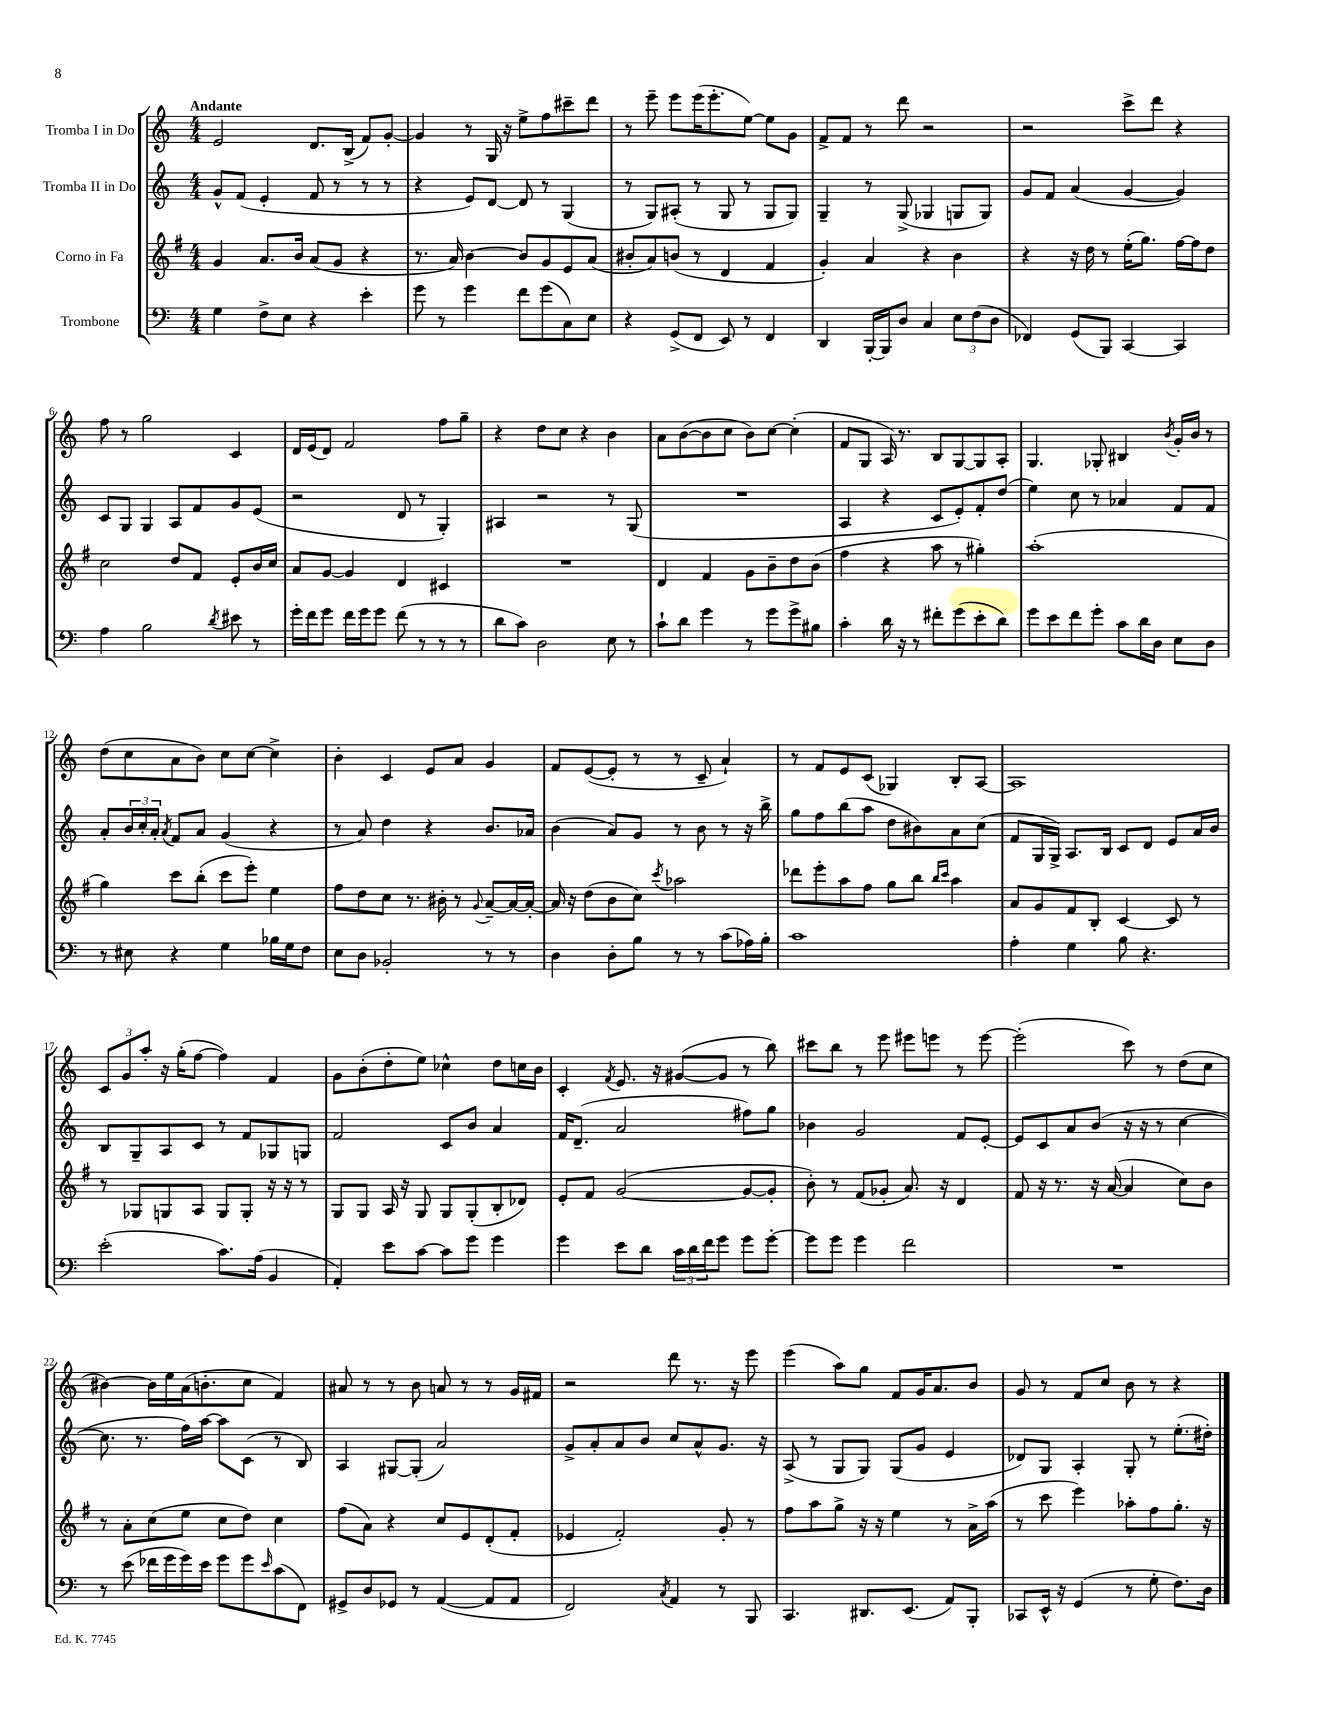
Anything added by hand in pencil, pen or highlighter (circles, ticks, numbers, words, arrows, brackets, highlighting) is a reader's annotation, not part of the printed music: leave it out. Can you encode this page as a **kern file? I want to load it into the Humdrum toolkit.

**kern	**kern	**kern	**kern
*part4	*part3	*part2	*part1
*staff4	*staff3	*staff2	*staff1
*I"Trombone	*I"Corno in Fa	*I"Tromba II in Do	*I"Tromba I in Do
*clefF4	*clefG2	*clefG2	*clefG2
*k[]	*k[f#]	*k[]	*k[]
*M4/4	*M4/4	*M4/4	*M4/4
=1	=1	=1	=1
!	!	!	!LO:TX:a:B:t=Andante
4G\	4g/	8g^^/L	2e/
.	.	(8f/J	.
8F^\L	8.a/L	4e'/	.
8E\J	.	.	.
.	16b/Jk	.	.
4r	(8a/L	8f/	8.d/L
.	8g/J	8r	.
.	.	.	(16B^/Jk
4e'\	4r	8r	8f/L)
.	.	8r	[8g'/J
=2	=2	=2	=2
8g\	8.r	4r	4g/]
8r	.	.	.
.	16a/)	.	.
4g\	[4b\	8e/L)	8r
.	.	[8d/J	16G/
.	.	.	16r
8f\L	8b/L]	8d/]	8ee^\L
(8g\	8g/	8r	8ff\
8C\)	8e/	(4G/	8ccc#X~\
8E\J	(8a/J	.	8ddd\J
=3	=3	=3	=3
4r	8b#X'/L	8r	8r
.	8a/)	8G/L)	8eee~\
(8GG^/L	(8bn/J	(8A#X'/J	8eee\L
8FF/J	8r	8r	(16eee\K
.	.	.	8.eee'\
8EE/)	4d/	8G/	.
8r	.	8r	[8ee\J)
4FF/	4f#/	8G/L	8ee\L]
.	.	8G/J)	8g\J
=4	=4	=4	=4
4DD/	4g'/)	4G~/	8f^/L
.	.	.	8f/J
[16BBB'/LL	4a/	8r	8r
16BBB/J]	.	.	.
8D/J	.	(8G^/	8ddd\
4C/	4r	4G-X/	2r
12E\L	4b\	8Gn/L	.
(12F\	.	.	.
.	.	8G/J)	.
12D\J	.	.	.
=5	=5	=5	=5
4FF-X/)	4r	8g/L	2r
.	.	8f/J	.
(8GG/L	16r	(4a/	.
.	16dd\	.	.
8BBB/J)	8r	.	.
[4CC/	(16ee'\KL	[4g/	8ccc^\L
.	8.gg\J)	.	.
.	.	.	8ddd\J
4CC/]	[16ff#\LL	4g/])	4r
.	16ff#\J]	.	.
.	8dd\J	.	.
!!LO:LB:g=z
=6	=6	=6	=6
4A\	2cc\	8c/L	8ff\
.	.	8G/J	8r
2B\	.	4G/	2gg\
.	8dd/L	8A/L	.
.	8f#/J	8f/	.
8qd/	.	.	.
8e#X\	8e'/L	8g/	4c/
8r	16b/L	(8e/J	.
.	16cc/JJ	.	.
=7	=7	=7	=7
16g'\LL	8a/L	2r	16d/LL
16f\J	.	.	(16e/J
8g\J	[8g/J	.	8d/J)
16f\LL	4g/]	.	2f/
16g\J	.	.	.
8g\J	.	.	.
(8f\	4d/	8d/	.
8r	.	8r	.
8r	4c#X/	4G'/)	8ff\L
8r	.	.	8gg~\J
=8	=8	=8	=8
8d\L	1r	4A#X/	4r
8c\J)	.	.	.
2D\	.	2r	8dd\L
.	.	.	8cc\J
.	.	.	4r
8E\	.	8r	4b\
8r	.	(8G/	.
=9	=9	=9	=9
8c`\L	4d/	1r	8a\L
8d\J	.	.	([8b\
4g\	4f#/	.	8b\]
.	.	.	8cc\J
8r	8g\L	.	8b\L)
8g\L	8b~\	.	[8cc\J
8g^\	8dd\	.	(4cc'\]
8B#X\J	(8b\J	.	.
=10	=10	=10	=10
4c'\	4ff#\	4A/	8f/L
.	.	.	8G/J
16d\	4r	4r	16A/)
16r	.	.	8.r
8r	.	.	.
8f#X'\L	8aa\	8c/L	8B/L
(8g\	8r	8e'/)	[8G/
8e'\	4gg#X'\)	8f'/	8G/]
8d\J)	.	(8dd/J	8A'/J
=11	=11	=11	=11
8g\L	(1aa'	4ee\)	4.G/
8e\	.	.	.
8f\	.	8cc\	.
8g'\J	.	8r	8G-X'/
8c\L	.	4a-X/	4B#X/
16d\L	.	.	.
16D\JJ	.	.	.
.	.	.	8qb/
8E\L	.	8f/L	16g'/LL
.	.	.	16b/JJ
8D\J	.	8f/J	8r
!!LO:LB:g=z
=12	=12	=12	=12
8r	4gg\)	8a'/L	(8dd\L
8E#X\	.	24b/L	8cc\
.	.	24cc'/	.
.	.	24a'/JJ	.
.	.	8qa/	.
4r	8ccc\L	8f/L	8a\
.	(8bb'\J	8a/J	8b\J)
4G\	8ccc\L	(4g/	8cc\L
.	8eee'\J)	.	[8cc\J
16B-X\LL	4ee\	4r	4cc^\]
16G\J	.	.	.
8F\J	.	.	.
=13	=13	=13	=13
8E\L	8ff#\L	8r	4b'\
8D\J	8dd\	8a/)	.
2BB-X'/	8cc\J	4dd\	4c/
.	8.r	.	.
.	.	4r	8e/L
.	16b#X'\	.	.
.	8r	.	8a/J
.	8qqg/	.	.
8r	[8a~/L	8.b/L	4g/
8r	16a/L_	.	.
.	16a'/JJ_	16a-X/Jk	.
=14	=14	=14	=14
4D\	16a/]	(4b\	8f/L
.	16r	.	.
.	(8dd\L	.	([8e/
8D'\L	8b\	8a/L)	8e'/J]
8B\J	8cc\J)	8g/J	8r
.	8qccc/	.	.
8r	2aa-X\	8r	8r
8r	.	8b\	8c~/
(8c\L	.	8r	4a`/)
16A-X\L)	.	16r	.
16B'\JJ	.	16bb^\	.
=15	=15	=15	=15
1c	8ddd-X\L	8gg\L	8r
.	8eee'\	8ff\	8f/L
.	8aa\	(8bb\	8e/
.	8ff#\J	8aa\J	(8c/J
.	8gg\L	8dd\L	4G-X/)
.	8bb\J	8b#X\)	.
.	16qqbb/LL	.	.
.	16qqccc/JJ	.	.
.	4aa\	8a\	8B'/L
.	.	(8cc\J	[8A/J
=16	=16	=16	=16
4A'\	8a/L	8f/L	1A]
.	8g/	16G/L	.
.	.	16G^/JJ)	.
4G\	8f#/	8.A/L	.
.	8B'/J	.	.
.	.	16B/Jk	.
8B\	[4c/	8c/L	.
4.r	.	8d/J	.
.	8c/]	8e/L	.
.	8r	16a/L	.
.	.	16b/JJ	.
!!LO:LB:g=z
=17	=17	=17	=17
(2e'\	8r	8B/L	12c/L
.	.	.	12g/
.	8G-X/L	8G~/	.
.	.	.	12aa'/J
.	8Gn/	8A/	16r
.	.	.	(16gg'\KL
.	8A/J	8c/J	[8ff\J
8.c\L)	8G/L	8r	4ff\])
.	8G'/J	8f/L	.
(16A\Jk	.	.	.
4BB/	16r	8G-X/	4f/
.	16r	.	.
.	8r	8Gn/J	.
=18	=18	=18	=18
4AA'/)	8G/L	2f/	8g\L
.	8G/J	.	(8b'\
8e\L	16A/	.	8dd'\
.	16r	.	.
[8c\J	8G/	.	8ee\J)
8c\L]	8G/L	8c/L	4cc-X^^\
8g\J	(8G'/	8b/J	.
4g\	8B'/	4a/	8dd\L
.	8d-X/J)	.	16ccn\L
.	.	.	16b\JJ
=19	=19	=19	=19
4g\	8e'/L	16f/KL	4c'/
.	.	(8.d~/J	.
.	8f#/J	.	.
.	.	.	8qf/
8e\L	([2g/	2a/	8.e/
8d\J	.	.	.
.	.	.	16r
24c\LL	.	.	([8g#X/L
24d\	.	.	.
24f\J	.	.	.
8g\J	.	.	8g#/J]
8g\L	8g/L_	8ff#X\L)	8r
[8g'\J	8g'/J]	8gg\J	8bb\)
=20	=20	=20	=20
8g\L]	8b'\)	4b-X\	8ccc#X\L
8g\J	8r	.	8bb\J
4g\	(8f#/L	2g/	8r
.	8g-X'/J	.	8eee\
2f\	8.a/)	.	8eee#X\L
.	.	.	8eeen\J
.	16r	.	.
.	4d/	8f/L	8r
.	.	[8e'/J	[8eee\
=21	=21	=21	=21
1r	8f#/	8e/L]	(2eee'\]
.	16r	8c/	.
.	8.r	.	.
.	.	8a/	.
.	16r	(8b/J	.
.	([16a/	.	.
.	4a/]	16r	8ccc\)
.	.	16r	.
.	.	8r	8r
.	8cc\L)	[4cc\	(8dd\L
.	8b\J	.	8cc\J
!!LO:LB:g=z
=22	=22	=22	=22
8r	8r	8.cc\]	[4b#X\)
(8e\	8a'\L	.	.
.	.	8.r	.
16f-X\LL	(8cc\	.	16b#\LL]
16g\	.	.	16ee\
16g\)	8ee\J	16ff\LL)	(16a\J
16e\JJ	.	[16aa\JJ	8.bn'\
8g\L	8cc\L	8aa\L]	.
8g\	8dd\J)	(8c\J	8cc\J
16qqe/	.	.	.
(8c\	4cc\	8r	4f/)
8FF\J)	.	8B/)	.
=23	=23	=23	=23
8GG#X^/L	(8ff#\L	4A/	8a#X/
8D/	8a\J)	.	8r
8GG-X/J	4r	[8G#X/L	8r
8r	.	(8G#'/J]	8b\
([4AA/	8cc/L	2a/)	8an/
.	8e/	.	8r
8AA/L]	(8d'/	.	8r
8AA/J	8f#'/J	.	16g/LL
.	.	.	16f#X/JJ
=24	=24	=24	=24
2FF/)	4e-X/	8g^/L	2r
.	.	8a'/	.
.	2f#'/)	8a/	.
.	.	8b/J	.
8qC/	.	.	.
4AA/	.	8cc/L	8ddd\
.	.	8a^^/	8.r
8r	8g'/	8.g/J	.
.	.	.	16r
8BBB/	8r	.	8eee\
.	.	16r	.
=25	=25	=25	=25
4.CC/	8ff#\L	(8A^/	(4eee\
.	8aa\	8r	.
.	8gg^\J	8G/L	8aa\L)
8.DD#X/L	16r	8G/J)	8gg\J
.	16r	.	.
.	4ee\	(8G/L	8f/L
(8.EE/J	.	.	.
.	.	8g/J	16g/K
.	.	.	8.a/
8AA/L)	8r	4e/	.
8BBB'/J	16a^\LL	.	8b/J
.	(16aa\JJ	.	.
=26	=26	=26	=26
8CC-X/L	8r	8d-X/L)	8g/
16EE^^/Jk	8ccc\	8G/J	8r
16r	.	.	.
(4GG/	4eee\)	4A'/	8f/L
.	.	.	8cc/J
8r	8aa-X'\L	8G'/	8b\
8G'\	8ff#\	8r	8r
8.F\L)	8.gg'\J	(8.ee'\L	4r
16D\Jk	16r	16dd#X'\Jk)	.
==	==	==	==
*-	*-	*-	*-
